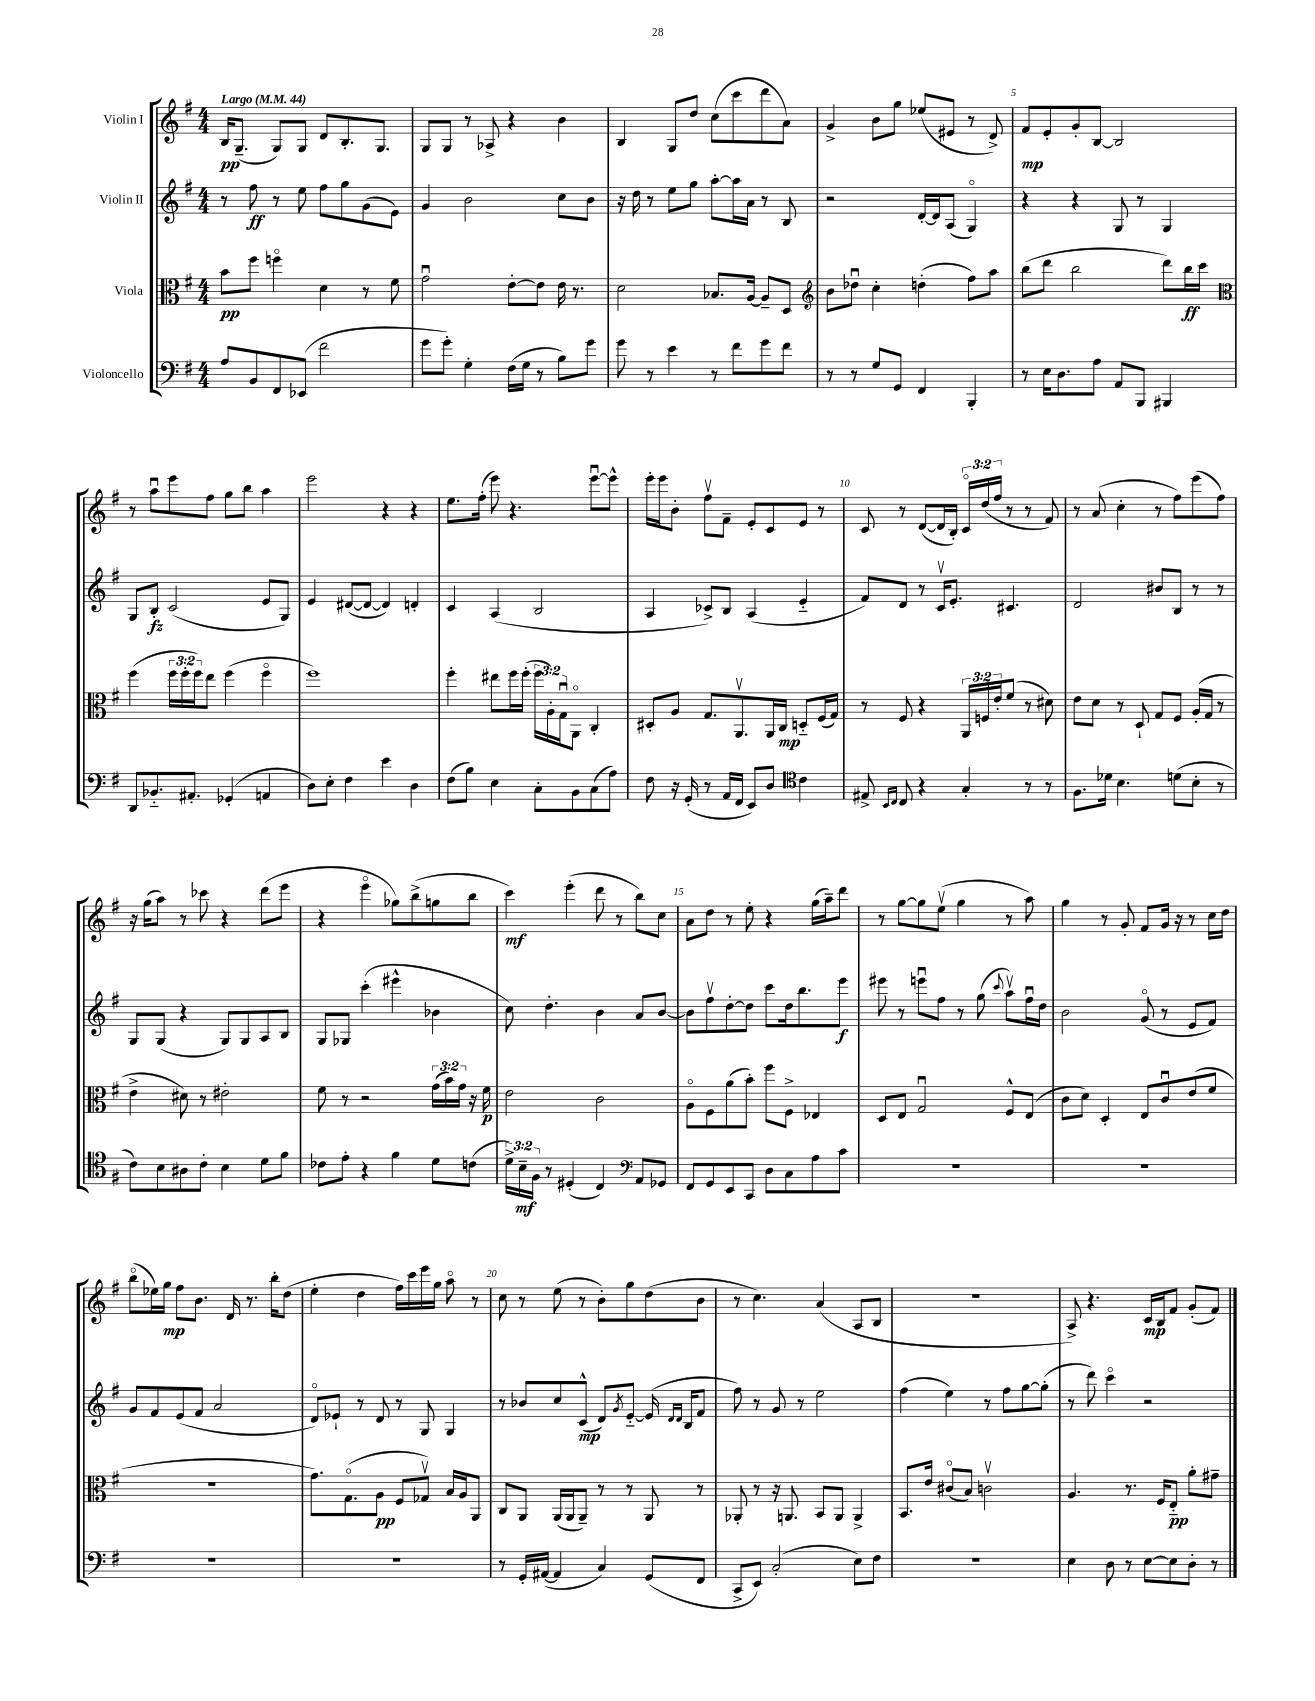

**kern	**dynam	**kern	**dynam	**kern	**dynam	**kern	**dynam
*part4	*part4	*part3	*part3	*part2	*part2	*part1	*part1
*staff4	*staff4	*staff3	*staff3	*staff2	*staff2	*staff1	*staff1
*I"Violoncello	*	*I"Viola	*	*I"Violin II	*	*I"Violin I	*
*clefF4	*	*clefC3	*	*clefG2	*	*clefG2	*
*k[f#]	*	*k[f#]	*	*k[f#]	*	*k[f#]	*
*M4/4	*	*M4/4	*	*M4/4	*	*M4/4	*
*MM44	*	*MM44	*	*MM44	*	*MM44	*
=1	=1	=1	=1	=1	=1	=1	=1
!	!	!	!	!	!	!LO:TX:a:B:t=Largo	!
8A/L	.	8b\L	pp	8r	.	16B/KL	pp
.	.	.	.	.	.	(8.G~/J	.
8BB/	.	8ff#\J	.	8ff#\	ff	.	.
8FF#/	.	4ffn\	.	8r	.	8G/L)	.
(8EE-X/J	.	.	.	8ee\	.	8G/J	.
2f#\	.	4d\	.	8ff#\L	.	8d/L	.
.	.	.	.	8gg\	.	8.B'/	.
.	.	8r	.	(8g\	.	.	.
.	.	.	.	.	.	8.G/J	.
.	.	8f#\	.	8e\J)	.	.	.
=2	=2	=2	=2	=2	=2	=2	=2
8g\L	.	2gu\	.	4g/	.	8G/L	.
8g'\J)	.	.	.	.	.	8G/J	.
4G'\	.	.	.	2b\	.	8r	.
.	.	.	.	.	.	8A-X^/	.
(16F#\LL	.	[8e'\L	.	.	.	4r	.
16G\JJ	.	.	.	.	.	.	.
8r	.	8e\J]	.	.	.	.	.
8B\L)	.	16e\	.	8cc\L	.	4b\	.
.	.	8.r	.	.	.	.	.
8g\J	.	.	.	8b\J	.	.	.
=3	=3	=3	=3	=3	=3	=3	=3
8g\	.	2d\	.	16r	.	4B/	.
.	.	.	.	16dd\	.	.	.
8r	.	.	.	8r	.	.	.
4e\	.	.	.	8ee\L	.	8G/L	.
.	.	.	.	8gg\J	.	8dd/J	.
8r	.	8.B-X/L	.	[8aa'\L	.	(8cc\L	.
8f#\L	.	.	.	16aa\L]	.	8ccc\	.
.	.	[16A/Jk	.	16a\JJ	.	.	.
8g\	.	8A~/L]	.	8r	.	8ddd\	.
8f#\J	.	8D/J	.	8B/	.	8a\J)	.
=4	=4	=4	=4	=4	=4	=4	=4
*	*	*clefG2	*	*	*	*	*
8r	.	8b\L	.	2r	.	4g^/	.
8r	.	8dd-Xu\J	.	.	.	.	.
8G/L	.	4cc'\	.	.	.	8b\L	.
8GG/J	.	.	.	.	.	8gg\J	.
4FF#/	.	(4ddn'\	.	[16d'/LL	.	(8ee-X/L	.
.	.	.	.	16d/J]	.	.	.
.	.	.	.	(8A/J	.	8e#X/J	.
4BBB'/	.	8ff#\L)	.	4G/)	.	8r	.
.	.	8aa\J	.	.	.	8d^/)	.
=5	=5	=5	=5	=5	=5	=5	=5
8r	.	(8bb\L	.	4r	.	8f#/L	mp
16E\KL	.	8ddd\J	.	.	.	8e'/	.
8.D\	.	.	.	.	.	.	.
.	.	2bb\	.	4r	.	8g'/	.
8A\J	.	.	.	.	.	[8B/J	.
8AA/L	.	.	.	8G/	.	2B/]	.
8BBB/J	.	.	.	8r	.	.	.
4BBB#X/	.	8ddd\L)	.	4G/	.	.	.
.	.	16bb\L	ff	.	.	.	.
.	.	16ccc\JJ	.	.	.	.	.
!!LO:LB:g=z
=6	=6	=6	=6	=6	=6	=6	=6
*	*	*clefC3	*	*	*	*	*
8DD/L	.	(4ff#\	.	8G/L	.	8r	.
8.BB-X/	.	.	.	8B'/J	fz	8aau\L	.
.	.	24ff#\LL	.	(2c/	.	8eee\	.
.	.	24ff#'\	.	.	.	.	.
8.AA#X'/J	.	.	.	.	.	.	.
.	.	24ff#\J)	.	.	.	.	.
.	.	8ee\J	.	.	.	8ff#\J	.
(4GG-X'/	.	(4ff#\	.	.	.	8gg\L	.
.	.	.	.	.	.	8bb\J	.
4AAn/	.	4ff#\	.	8e/L	.	4aa\	.
.	.	.	.	8G/J)	.	.	.
=7	=7	=7	=7	=7	=7	=7	=7
8D\L)	.	1ff#)	.	4e/	.	2eee\	.
8E'\J	.	.	.	.	.	.	.
4F#\	.	.	.	([8d#X/L	.	.	.
.	.	.	.	8d#/J_	.	.	.
4e\	.	.	.	4d#/])	.	4r	.
4D\	.	.	.	4dn'/	.	4r	.
=8	=8	=8	=8	=8	=8	=8	=8
(8F#\L	.	4ff#'\	.	4c/	.	8.ee\L	.
8B\J)	.	.	.	.	.	.	.
.	.	.	.	.	.	(16ff#'\Jk	.
4E\	.	8ee#X\L	.	(4A/	.	8eee\)	.
.	.	16ff#\L	.	.	.	4.r	.
.	.	(16ff#'\JJ	.	.	.	.	.
8C'\L	.	24ff#\LL	.	2B/	.	.	.
.	.	24A'\)	.	.	.	.	.
.	.	24Gu\J	.	.	.	.	.
8BB\	.	8AA\J	.	.	.	.	.
(8C\	.	4C'/	.	.	.	[8eeeu\L	.
8A\J)	.	.	.	.	.	8eee^^\J]	.
=9	=9	=9	=9	=9	=9	=9	=9
8F#\	.	8D#X'/L	.	4A/	.	16eee'\LL	.
.	.	.	.	.	.	16eee\J	.
16r	.	8A/J	.	.	.	8b'\J	.
(16GG'/	.	.	.	.	.	.	.
8r	.	8.G/L	.	8c-X^/L)	.	8ff#v\L	.
16AA/LL	.	.	.	8B/J	.	8f#~\J	.
16FF#/JJ	.	8.AAv/	.	.	.	.	.
8EE/L)	.	.	.	(4A/	.	8e'/L	.
8D/J	.	16AA/L	.	.	.	8c/	.
.	.	16C/JJ	mp	.	.	.	.
*clefC4	*	*	*	*	*	*	*
4c\	.	8Dn/L	.	4e/	.	8e/J	.
.	.	(16F#/L	.	.	.	8r	.
.	.	16G/JJ)	.	.	.	.	.
=10	=10	=10	=10	=10	=10	=10	=10
8E#X^/	.	8r	.	8f#/L)	.	8c/	.
16qqBB/LL	.	.	.	.	.	.	.
16qqC/JJ	.	.	.	.	.	.	.
8C/	.	8F#/	.	8d/J	.	8r	.
4r	.	4r	.	8r	.	([8d/L	.
.	.	.	.	16cv/KL	.	16d/L]	.
.	.	.	.	8.e'/J	.	16B'/JJ)	.
4G'/	.	24AA/LL	.	.	.	24c/LL	.
.	.	24Fn/	.	.	.	(24dd/	.
.	.	24e'/J	.	.	.	24ff#/JJ	.
.	.	(8f#/J	.	4.c#X/	.	8r	.
8r	.	8r	.	.	.	8r	.
8r	.	8d#X\)	.	.	.	8f#/)	.
=11	=11	=11	=11	=11	=11	=11	=11
8.F#\L	.	8e\L	.	2d/	.	8r	.
.	.	8d\J	.	.	.	(8a/	.
16d-X\Jk	.	.	.	.	.	.	.
4.B\	.	8r	.	.	.	4cc'\	.
.	.	8D`/	.	.	.	.	.
.	.	8G/L	.	8b#X/L	.	8r	.
(8dn\L	.	8F#/J	.	8B/J	.	8ff#\L)	.
8B'\J	.	(16A'/LL	.	8r	.	(8eee\	.
.	.	16G/JJ	.	.	.	.	.
8r	.	8r	.	8r	.	8ff#\J)	.
!!LO:LB:g=z
=12	=12	=12	=12	=12	=12	=12	=12
8c\L)	.	4e^\	.	8G/L	.	16r	.
.	.	.	.	.	.	(16gg\KL	.
8B\	.	.	.	(8G/J	.	8aa\J)	.
8A#X\	.	8d#X\)	.	4r	.	8r	.
8c'\J	.	8r	.	.	.	8ccc-X\	.
4B\	.	2e#X'\	.	8G/L)	.	4r	.
.	.	.	.	8G/	.	.	.
8d\L	.	.	.	8A/	.	(8ddd\L	.
8f#\J	.	.	.	8B/J	.	8eee\J	.
=13	=13	=13	=13	=13	=13	=13	=13
8c-X\L	.	8f#\	.	8G/L	.	4r	.
8e'\J	.	8r	.	8G-X/J	.	.	.
4r	.	2r	.	(4ccc'\	.	4eee\	.
4f#\	.	.	.	4eee#X^^\	.	8gg-X\L)	.
.	.	.	.	.	.	(8bb^\	.
8d\L	.	(24g\LL	.	4b-X\	.	8ggn\	.
.	.	24b\)	.	.	.	.	.
.	.	24g\JJ	.	.	.	.	.
(8cn\J	.	16r	.	.	.	8bb\J	.
.	.	16f#\	p	.	.	.	.
=14	=14	=14	=14	=14	=14	=14	=14
24d^\LL)	.	2e\	.	8cc\)	.	4ccc\)	mf
24B~\	mf	.	.	.	.	.	.
24F#\JJ	.	.	.	.	.	.	.
8r	.	.	.	4.dd'\	.	.	.
(4D#X'/	.	.	.	.	.	(4eee'\	.
4C/)	.	2c\	.	4b\	.	8ddd\	.
.	.	.	.	.	.	8r	.
*clefF4	*	*	*	*	*	*	*
8AA/L	.	.	.	8a/L	.	8bb\L)	.
8GG-X/J	.	.	.	[8b/J	.	8cc\J	.
=15	=15	=15	=15	=15	=15	=15	=15
8FF#/L	.	8A\L	.	8b\L]	.	8a\L	.
8GG/	.	8F#\	.	8ff#v\	.	8dd\J	.
8EE/	.	(8a\	.	[8dd'\	.	8r	.
8CC/J	.	8b'\J)	.	8dd\J]	.	8ee'\	.
8D\L	.	8ff#\L	.	8ccc\L	.	4r	.
8C\	.	8F#^\J	.	16dd\k	.	.	.
.	.	.	.	8.bb\	.	.	.
8A\	.	4E-X/	.	.	.	(16gg\LL	.
.	.	.	.	.	.	16aa~\J)	.
8c\J	.	.	.	8eee\J	f	8ddd\J	.
=16	=16	=16	=16	=16	=16	=16	=16
1r	.	8D/L	.	8eee#X\	.	8r	.
.	.	8E/J	.	8r	.	[8gg\L	.
.	.	2Gu/	.	8eeenu\L	.	8gg\]	.
.	.	.	.	8ff#\J	.	(8eev\J	.
.	.	.	.	8r	.	4gg\	.
.	.	.	.	(8gg\	.	.	.
.	.	.	.	8qqccc/	.	.	.
.	.	8F#^^/L	.	8aav\L)	.	8r	.
.	.	(8E/J	.	16ff#u\L	.	8aa\)	.
.	.	.	.	16dd\JJ	.	.	.
=17	=17	=17	=17	=17	=17	=17	=17
1r	.	8c\L	.	2b\	.	4gg\	.
.	.	8d\J)	.	.	.	.	.
.	.	4D'/	.	.	.	8r	.
.	.	.	.	.	.	8g'/	.
.	.	8E/L	.	(8g/	.	8f#/L	.
.	.	8cu/	.	8r	.	16g/Jk	.
.	.	.	.	.	.	16r	.
.	.	(8e/	.	8e/L	.	8r	.
.	.	8f#/J	.	8f#/J)	.	16cc\LL	.
.	.	.	.	.	.	16dd\JJ	.
!!LO:LB:g=z
=18	=18	=18	=18	=18	=18	=18	=18
1r	.	1r	.	8g/L	.	(8bb\L	.
.	.	.	.	8f#/	.	16ee-X\L)	.
.	.	.	.	.	.	16gg\JJ	mp
.	.	.	.	(8e/	.	8ff#\L	.
.	.	.	.	8f#/J	.	8.b\J	.
.	.	.	.	2a/	.	.	.
.	.	.	.	.	.	16d/	.
.	.	.	.	.	.	8.r	.
.	.	.	.	.	.	16bb'\KL	.
.	.	.	.	.	.	(8dd\J	.
=19	=19	=19	=19	=19	=19	=19	=19
1r	.	8.g\L)	.	8d/L)	.	4ee'\	.
.	.	.	.	8e-X`/J	.	.	.
.	.	(8.G\	.	.	.	.	.
.	.	.	.	8r	.	4dd\	.
.	.	8A\J	pp	8d/	.	.	.
.	.	8F#/L	.	8r	.	16ff#\LL)	.
.	.	.	.	.	.	16ccc\	.
.	.	8G-Xv/J)	.	8G/	.	16eee\	.
.	.	.	.	.	.	16gg\JJ	.
.	.	16B/LL	.	4G/	.	8aa\	.
.	.	16A/J	.	.	.	.	.
.	.	8AA/J	.	.	.	8r	.
=20	=20	=20	=20	=20	=20	=20	=20
8r	.	8C/L	.	8r	.	8cc\	.
16GG'/LL	.	8AA/J	.	8b-X/L	.	8r	.
([16AA#X/JJ	.	.	.	.	.	.	.
4AA#/]	.	(16AA/LL	.	8cc/	.	(8ee\	.
.	.	16AA/J	.	.	.	.	.
.	.	8AA~/J)	.	(8c^^/J	mp	8r	.
4C/)	.	8r	.	8d/L)	.	8b'\L)	.
.	.	.	.	8qg/	.	.	.
.	.	8r	.	[8e/J	.	8gg\	.
(8GG/L	.	8AA/	.	(16e/]	.	(8dd\	.
.	.	.	.	16qqd/LL	.	.	.
.	.	.	.	16qqd/JJ	.	.	.
.	.	.	.	16B/KL	.	.	.
8FF#/J	.	8r	.	8f#/J	.	8b\J	.
=21	=21	=21	=21	=21	=21	=21	=21
8CC^/L	.	8AA-X'/	.	8ff#\)	.	8r	.
8EE/J)	.	8r	.	8r	.	4.cc\)	.
(2C'/	.	16r	.	8g/	.	.	.
.	.	8.AAn/	.	.	.	.	.
.	.	.	.	8r	.	.	.
.	.	8BB/L	.	2ee\	.	(4a/	.
.	.	8AA/J	.	.	.	.	.
8E\L)	.	4AA^/	.	.	.	8A/L	.
8F#\J	.	.	.	.	.	8B/J	.
=22	=22	=22	=22	=22	=22	=22	=22
1r	.	8.BB/L	.	(4ff#\	.	1r	.
.	.	16e/Jk	.	.	.	.	.
.	.	(8c#X/L	.	4ee\)	.	.	.
.	.	8B/J)	.	.	.	.	.
.	.	2cnv\	.	8r	.	.	.
.	.	.	.	8ff#\L	.	.	.
.	.	.	.	[8gg\	.	.	.
.	.	.	.	(8gg'\J]	.	.	.
=23	=23	=23	=23	=23	=23	=23	=23
4E\	.	4.A/	.	8r	.	8A^/)	.
.	.	.	.	8ddd\)	.	4.r	.
8D\	.	.	.	4ccc\	.	.	.
8r	.	8.r	.	.	.	.	.
[8E\L	.	.	.	2r	.	16c/LL	mp
.	.	16F#/KL	.	.	.	16B/J	.
8E\]	.	8E/J	pp	.	.	8f#/J	.
8D'\J	.	8a'\L	.	.	.	(8g'/L	.
8r	.	8g#X~\J	.	.	.	8f#/J)	.
==	==	==	==	==	==	==	==
*-	*-	*-	*-	*-	*-	*-	*-
